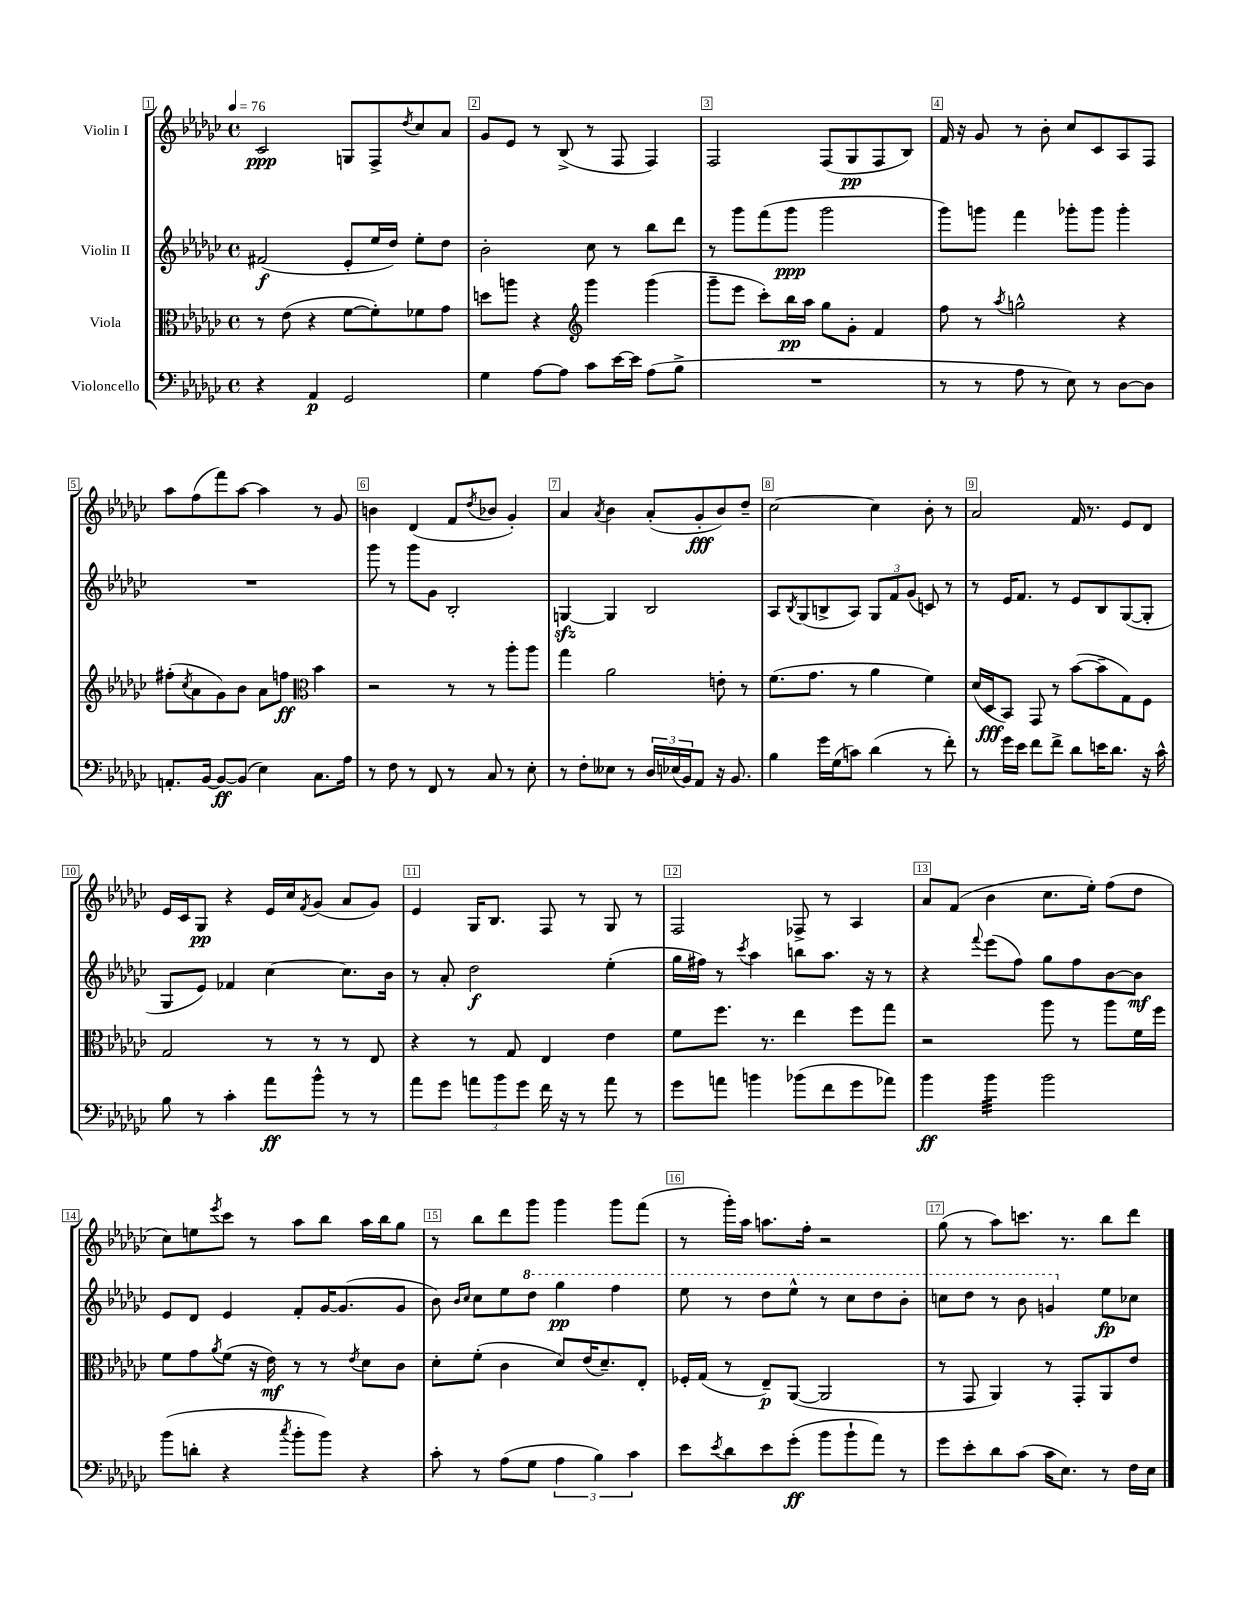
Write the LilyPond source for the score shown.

<<
\new StaffGroup <<
\new Staff = "s0" \with { instrumentName = "Violin I" } {
    \clef treble \key ges \major \defaultTimeSignature \time 4/4 \tempo 4 = 76
    ces'2\ppp g8 f8-> \acciaccatura { des''8 } ces''8 aes'8 |
    ges'8 ees'8 r8 bes8->( r8 f8 f4) |
    f2 f8( ges8\pp f8 bes8) |
    f'16 r16 ges'8 r8 bes'8-. ces''8 ces'8 aes8 f8 |
    aes''8 f''8( f'''8) aes''8~ aes''4 r8 ges'8 |
    b'4 des'4( f'8 \acciaccatura { des''8 } bes'8 ges'4-.) |
    aes'4 \acciaccatura { aes'8 } bes'4 aes'8-.( ges'8-.\fff bes'8) des''8-- |
    ces''2~ ces''4 bes'8-. r8 |
    aes'2 f'16 r8. ees'8 des'8 |
    ees'16 ces'16 ges8\pp r4 ees'16 ces''16 \acciaccatura { f'8 } ges'8( aes'8 ges'8) |
    ees'4 ges16 bes8. f8 r8 ges8 r8 |
    f2 fes8-> r8 aes4 |
    aes'8 f'8( bes'4 ces''8. ees''16-.) f''8( des''8 |
    ces''8) e''8 \acciaccatura { ees'''8 } ces'''8 r8 aes''8 bes''8 aes''16 bes''16 ges''8 |
    r8 bes''8 des'''8 ges'''8 ges'''4 ges'''8 f'''8( |
    r8 ges'''16-.) aes''16 a''8. f''16-. r2 |
    ges''8( r8 aes''8) c'''8. r8. bes''8 des'''8 \bar "|." |
}
\new Staff = "s1" \with { instrumentName = "Violin II" } {
    \clef treble \key ges \major \defaultTimeSignature \time 4/4
    fis'2\f( ees'8-. ees''16 des''16) ees''8-. des''8 |
    bes'2-. ces''8 r8 bes''8 des'''8 |
    r8 ges'''8 f'''8( ges'''8\ppp ges'''2 |
    ges'''8) g'''8 f'''4 ges'''8-. ges'''8 ges'''4-. |
    R1 |
    ges'''8 r8 ges'''8 ges'8 bes2-. |
    g4~\sfz g4 bes2 |
    aes8 \acciaccatura { bes8 } ges8( b8-> aes8) \tuplet 3/2 { ges8 f'8 ges'8( } c'8) r8 |
    r8 ees'16 f'8. r8 ees'8 bes8 ges8~( ges8-. |
    ges8 ees'8) fes'4 ces''4~ ces''8. bes'16 |
    r8 aes'8-. des''2\f ees''4-.( |
    ges''16 fis''16) r8 \acciaccatura { ces'''8 } aes''4 b''8 aes''8. r16 r8 |
    r4 \appoggiatura { f'''8 } ees'''8( f''8) ges''8 f''8 bes'8~ bes'8\mf |
    ees'8 des'8 ees'4 f'8-. ges'16~ ges'8.( ges'8 |
    bes'8) \grace { bes'16 ces''16 } ces''8 ees''8 \ottava #1 des'''8 ges'''4\pp f'''4 |
    ees'''8 r8 des'''8 ees'''8-^ r8 ces'''8 des'''8 bes''8-. |
    c'''8 des'''8 r8 bes''8 g''4 \ottava #0 ees''8\fp ces''!8 \bar "|." |
}
\new Staff = "s2" \with { instrumentName = "Viola" } {
    \clef alto \key ges \major \defaultTimeSignature \time 4/4
    r8 ees'8( r4 f'8~ f'8-.) fes'8 ges'8 |
    d''8 a''8 r4 \clef treble ges'''4 ges'''4( |
    ges'''8-- ees'''8 ces'''8-.) bes''16\pp aes''16 ges''8 ges'8-. f'4 |
    f''8 r8 \acciaccatura { aes''8 } g''2-^ r4 |
    fis''8-.( \acciaccatura { ces''8 } aes'8 ges'8) bes'8 aes'8 f''8\ff \clef alto bes'4 |
    r2 r8 r8 aes''8-. aes''8 |
    ges''4 aes'2 e'8-. r8 |
    f'8.( ges'8. r8 aes'4 f'4) |
    des'16( des16\fff bes,8) ges,8 r8 bes'8~( bes'8-- ges8) f8 |
    ges2 r8 r8 r8 ees8 |
    r4 r8 ges8 ees4 ees'4 |
    f'8 f''8. r8. ees''4 f''8 ges''8 |
    r2 aes''8 r8 aes''8 f'16 f''16 |
    f'8 ges'8 \acciaccatura { aes'8 } f'8( r16 ees'16\mf) r8 r8 \acciaccatura { ees'8 } des'8 ces'8 |
    des'8-. f'8-.( ces'4 des'8) ees'16( des'8.--) ees8-. |
    fes16-. ges16( r8 ees8--\p) aes,8~( aes,2 |
    r8 ges,8 aes,4) r8 ges,8-. aes,8 ees'8 \bar "|." |
}
\new Staff = "s3" \with { instrumentName = "Violoncello" } {
    \clef bass \key ges \major \defaultTimeSignature \time 4/4
    r4 aes,4\p ges,2 |
    ges4 aes8~ aes8 ces'8 ees'16~ ees'16 aes8( bes8-> |
    R1 |
    r8 r8 aes8 r8 ees8) r8 des8~ des8 |
    a,8.-. bes,16~ bes,8~\ff bes,8( ees4) ces8. aes16 |
    r8 f8 r8 f,8 r8 ces8 r8 ees8-. |
    r8 f8-. eeses8 r8 \tuplet 3/2 { des16 ees16( bes,16) } aes,8 r16 bes,8. |
    bes4 ges'16 ges16( c'8) des'4( r8 f'8-.) |
    r8 ges'16 ees'16 f'8 f'8-> des'8 e'16 des'8. r16 ces'16-^ |
    bes8 r8 ces'4-. aes'8\ff bes'8-^ r8 r8 |
    aes'8 ges'8 \tuplet 3/2 { a'8 bes'8 ges'8 } f'16 r16 r8 a'8 r8 |
    ges'8 a'8 b'4 bes'8( f'8 ges'8 aes'8) |
    bes'4\ff bes'4:32 bes'2 |
    bes'8( d'8-. r4 \acciaccatura { ces''8 } bes'8-. bes'8) r4 |
    ces'8-. r8 aes8( ges8 \tuplet 3/2 { aes4 bes4) ces'4 } |
    ees'8 \acciaccatura { ees'8 } des'8 ees'8 ges'8-.\ff( bes'8 bes'8-! aes'8) r8 |
    ges'8 ees'8-. des'8 ces'8( ces'16 ees8.) r8 f16 ees16 \bar "|." |
}
>>
>>
\layout { \context { \Score \override BarNumber.break-visibility = ##(#f #t #t) barNumberVisibility = #all-bar-numbers-visible \override BarNumber.stencil = #(make-stencil-boxer 0.1 0.3 ly:text-interface::print) } }
